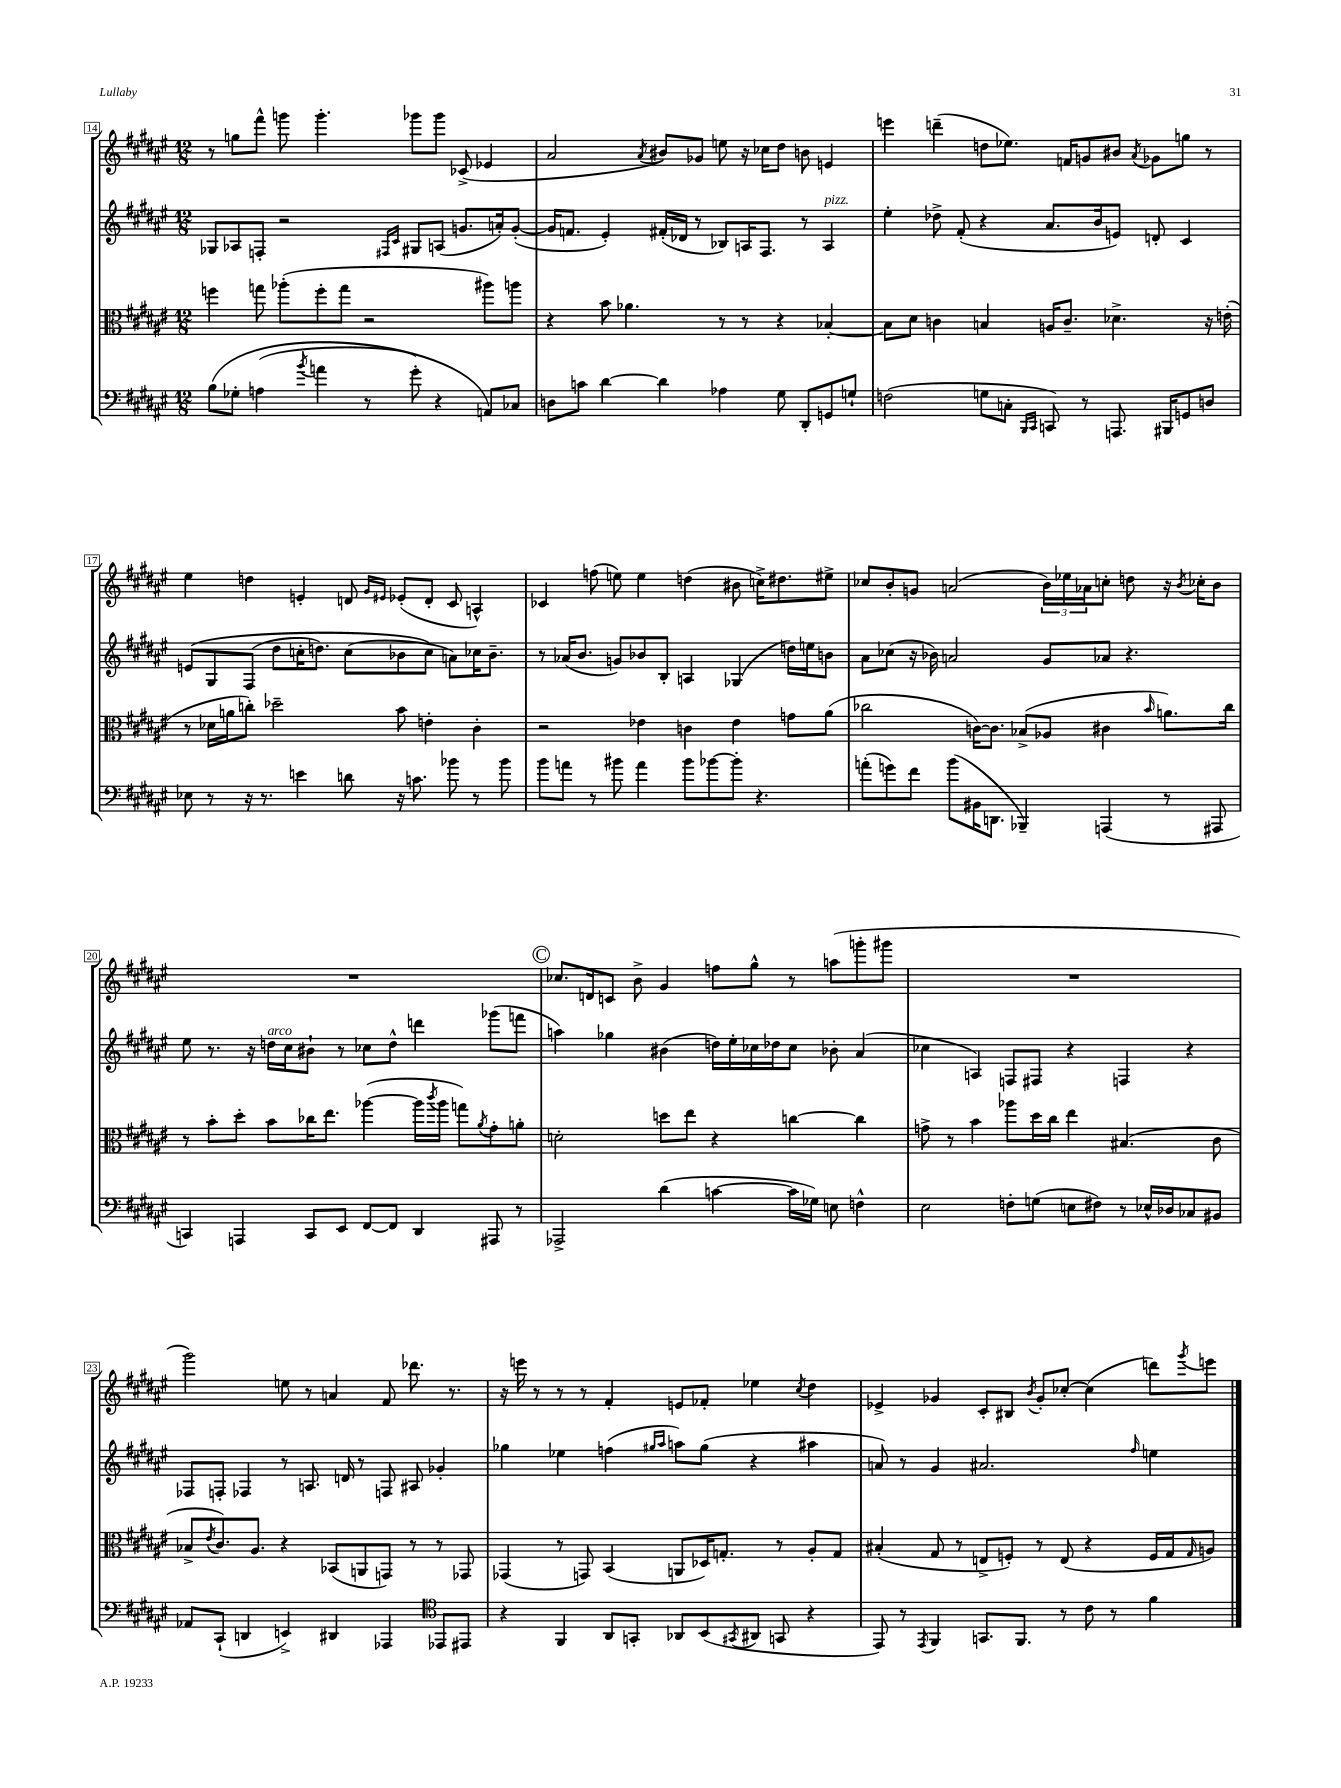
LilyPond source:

<<
\new StaffGroup <<
\new Staff = "s0" {
    \clef treble \key fis \major \numericTimeSignature \time 12/8
    r8 g''8 fis'''8-^ g'''8 g'''4.-. ges'''8 ges'''8 ces'8->( ees'4 |
    ais'2 \acciaccatura { ais'8 } bis'8) ges'8 e''8 r16 ces''16 dis''8 b'8 e'4 |
    e'''4 d'''4--( d''8 ees''8.) f'16 g'8 bis'8 \acciaccatura { ais'8 } ges'8 g''8 r8 |
    eis''4 d''4 e'4-. d'8 \grace { gis'16 eis'16 } ees'8-.( d'8-. cis'8 a4-^) |
    ces'4 f''8( e''8) e''4 d''4( bis'8 c''16->) dis''8. eis''8-> |
    ces''8 b'8-. g'8 a'2( \tuplet 3/2 { b'16) ees''16 aes'16 } c''8-. d''8 r16 \acciaccatura { b'8 } ces''16-. b'8 |
    R1. |
    \mark \markup { \circle "C" } ces''8. d'16 c'8 b'8-> gis'4 f''8 gis''8-^ r8 a''8( g'''8-. gis'''8 |
    R1. |
    gis'''2) e''8 r8 a'4 fis'8 des'''8. r8. |
    r16 e'''16 r8 r8 r8 fis'4-. e'8 fes'8-. ees''4 \acciaccatura { cis''8 } dis''4 |
    ees'4-> ges'4 cis'8-. bis8 \acciaccatura { b'8 } ges'8-. ces''8~-. ces''4( d'''8) \acciaccatura { gis'''8 } e'''8 \bar "|." |
}
\new Staff = "s1" {
    \clef treble \key fis \major \numericTimeSignature \time 12/8
    ges8 aes8 f8-. r2 \grace { fis16 cis'16 } gis8 a8( g'8. a'16-.) g'8~-.( |
    g'16 f'8. eis'4-.) fis'16-.( des'16 r8 bes8) a16 fis8. r8 a4^\markup { \italic "pizz." } |
    eis''4-. des''8-> fis'8-.( r4 ais'8. b'16 e'8) d'8-. cis'4 |
    e'8\( gis8 fis8( dis''8 c''16-. d''8.) c''8( bes'8 c''8\) a'8) ces''16 bes'8.-- |
    r8 aes'16( b'8. g'8) bes'8 b8-. a4 ges4( d''16) e''16 b'8 |
    ais'8 ces''8( r16 bes'16) a'2 gis'8 aes'8 r4. |
    eis''8 r8. r16 d''16^\markup { \italic "arco" } cis''16 bis'8-! r8 ces''8 d''8-^ d'''4 ges'''8( f'''8 |
    \mark \markup { \circle "C" } a''4) ges''4 bis'4( d''16) eis''16-. ces''16 des''16 ces''8 bes'8-. ais'4( |
    ces''4 a4) f8 fis8 r4 f4 r4 |
    fes8 f8-. fes4 r8 a8. d'16 r8 f8 ais8 ges'4-. |
    ges''4 ees''4 f''4( \grace { gis''16 ais''16 } a''8) gis''8( r4 ais''4 |
    a'8) r8 gis'4 ais'2. \grace { fis''16 } e''4 \bar "|." |
}
\new Staff = "s2" {
    \clef alto \key fis \major \numericTimeSignature \time 12/8
    f''4 g''8 aes''8-.( f''8-. g''8 r2 ais''8) a''8 |
    r4 b'8 aes'4. r8 r8 r4 bes4~-. |
    bes8 dis'8 c'4 b4 a16 c'8.-- des'4.-> r16 e'16-.( |
    r8 des'16 a'16 c''8-.) des''2-- b'8 e'4-. cis'4-. |
    r2 ees'4 c'4 ees'4 g'8 ais'8( |
    ces''2 c'16~) c'8. bes8->( aes8 cis'4 \grace { b'16 } a'8.) ces''16 |
    r8 b'8-. dis''8-. b'8 ces''16 eis''8. aes''4~( aes''16 \acciaccatura { cis'''8 } aes''16 g''8) \acciaccatura { ais'8 } gis'8-. a'8-. |
    \mark \markup { \circle "C" } d'2-. d''8 eis''8 r4 c''4~ c''4 |
    g'8-> r8 b'4 aes''8 dis''16 cis''16 eis''4 bis4.( cis'8 |
    bes8-> \acciaccatura { eis'8 } cis'8.) ais8. r4 bes,8( a,8 g,8) r8 r8 ges,8 |
    ges,4( r8 g,8) b,4( a,8 des16) g8.-. r8 ais8-. g8 |
    bis4-.( gis8 r8 e8-> f8-.) r8 e8( r4 f16 gis16 \grace { gis16 } a8) \bar "|." |
}
\new Staff = "s3" {
    \clef bass \key fis \major \numericTimeSignature \time 12/8
    b8\( ges8-. a4( \acciaccatura { b'8 } a'4 r8 gis'8-.) r4 a,8\) ces8 |
    d8 c'8 dis'4~ dis'4 aes4 gis8 dis,8-. g,8 g8-! |
    f2( g8 c8-. \grace { b,,16 cis,16 } c,8) r8 a,,8. bis,,16 g,8 d8 |
    ees8 r8 r16 r8. e'4 d'8 r16 c'8. bes'8 r8 bes'8 |
    b'8 a'8 r8 bis'8 a'4 bis'8 bes'8~ bes'8-. r4. |
    a'8-.( g'8) fis'8 b'8( bis,16 d,8. bes,,4--) a,,4( r8 ais,,8 |
    c,4) a,,4 c,8 eis,8 fis,8~ fis,8 dis,4 ais,,8 r8 |
    \mark \markup { \circle "C" } aes,,2-> dis'4( c'4~ c'16 ges16) e8 f4-^ |
    eis2 f8-. g8( e8 fis8) r8 ees16-^ des16 ces8 bis,8 |
    aes,8 cis,8-!( d,4 e,4->) dis,4 aes,,4 \clef tenor ees,8 eis,8 |
    r4 fis,4 ais,8 g,8-. aes,8 b,8( \acciaccatura { gis,8 } ais,8 g,8 r4 |
    eis,8) r8 \acciaccatura { eis,8 } fis,4 g,8. fis,8. r8 cis'8 r8 fis'4 \bar "|." |
}
>>
>>
\layout { \context { \Score currentBarNumber = #14 \override BarNumber.stencil = #(make-stencil-boxer 0.1 0.3 ly:text-interface::print) } }
